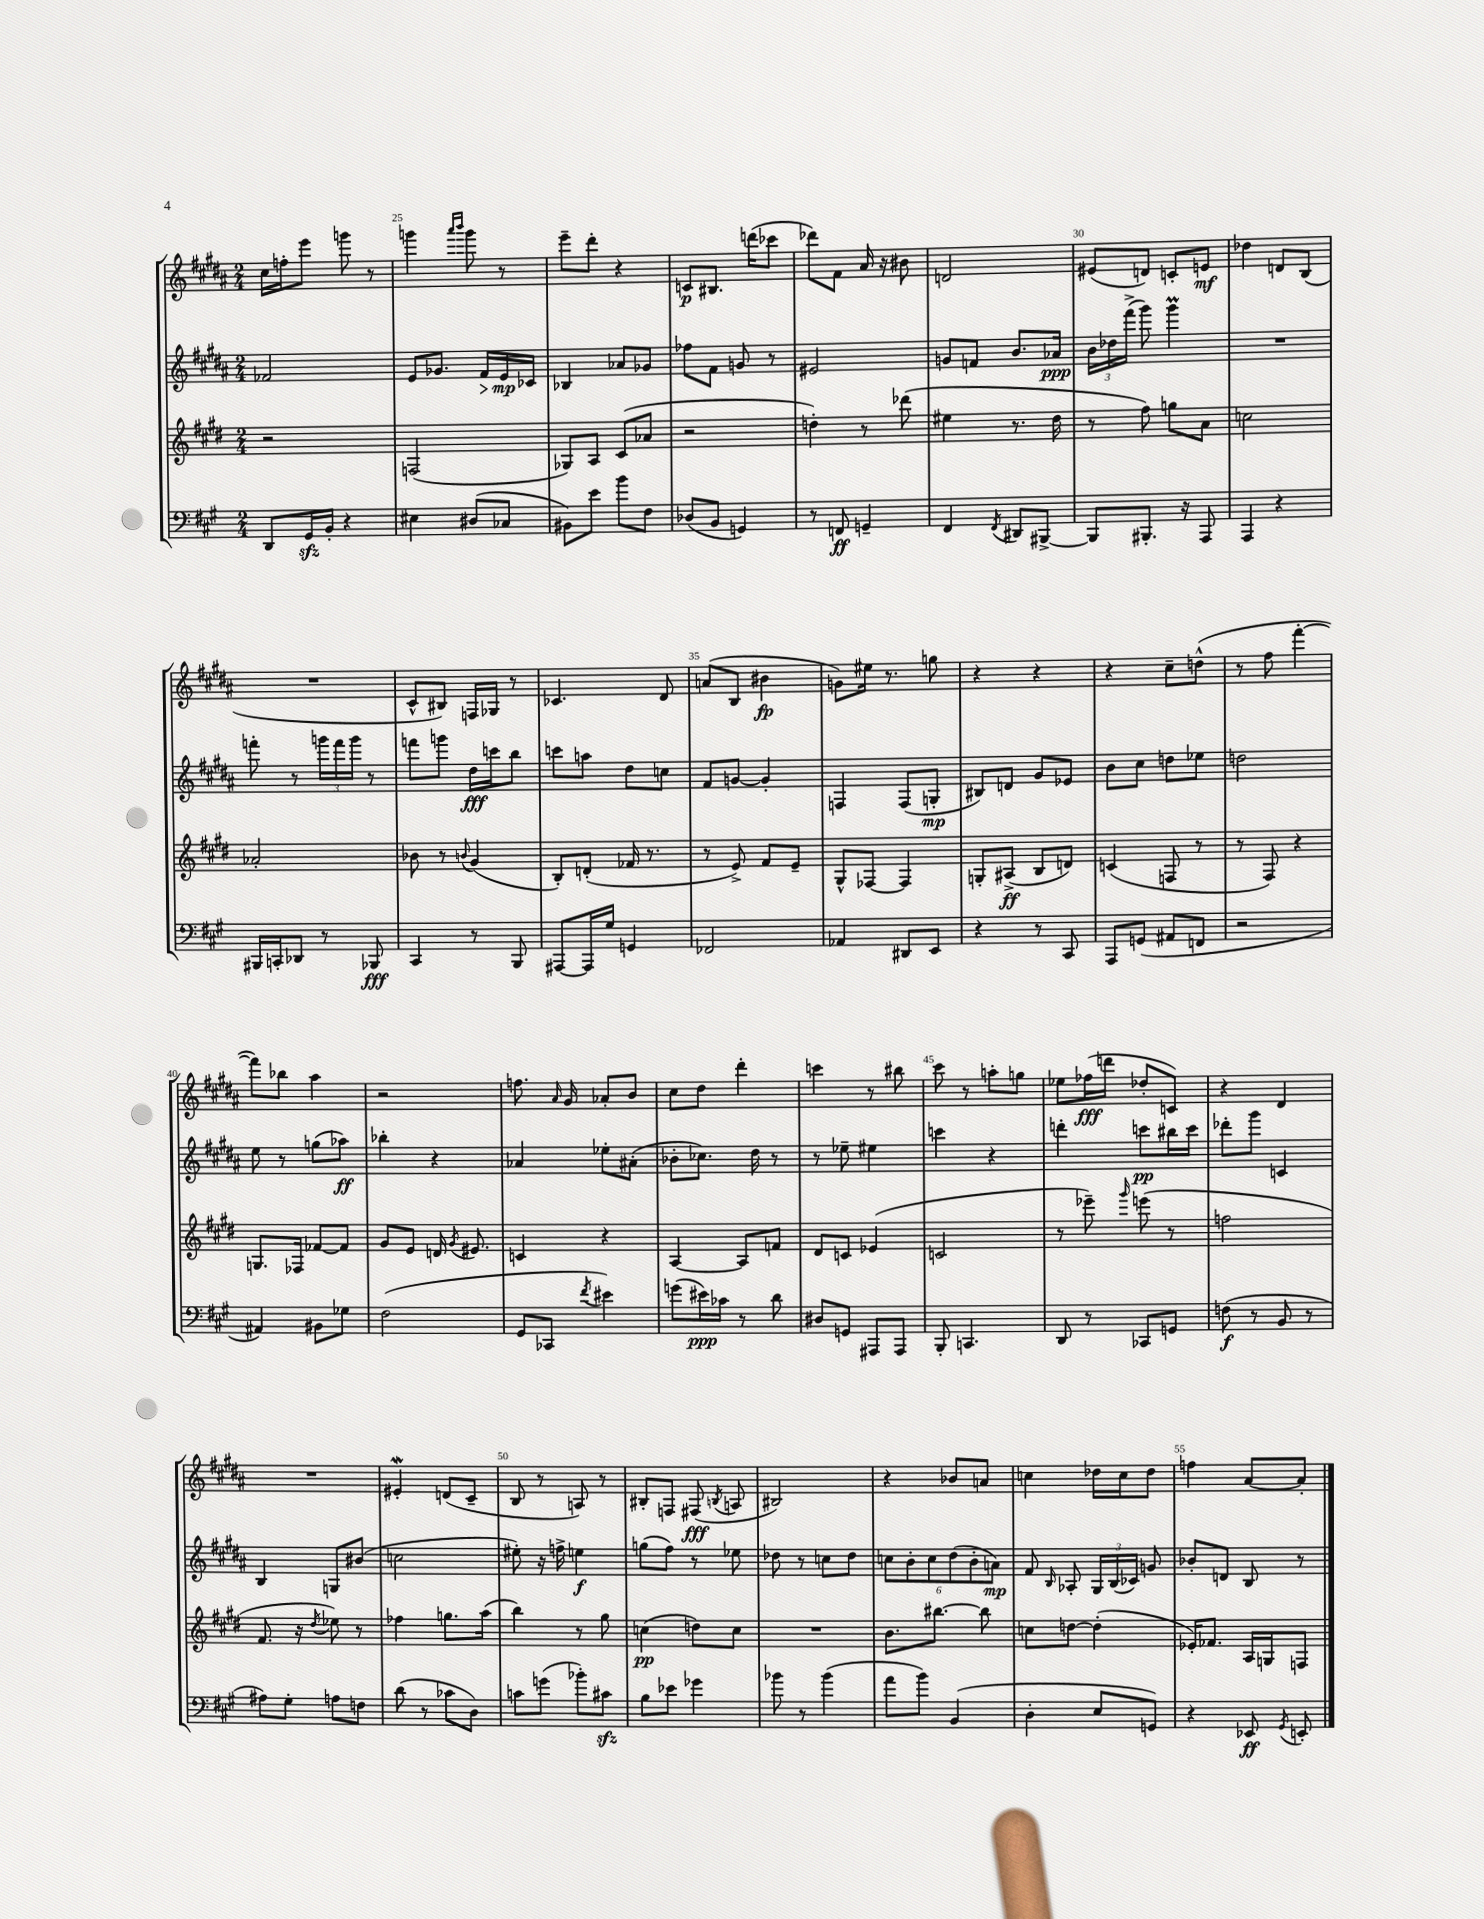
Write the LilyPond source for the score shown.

<<
\new StaffGroup <<
\new Staff = "s0" {
    \clef treble \key b \major \numericTimeSignature \time 2/4
    \autoBeamOff cis''16[ f''16-. e'''8] g'''8 r8 |
    g'''4 \grace { ais'''16[ b'''16] } g'''8 r8 |
    e'''8[-- dis'''8]-. r4 |
    c'8[\p bis8.] d'''16[( ces'''8] |
    des'''8[) fis'8] ais'16 r16 bis'8 |
    d'2 |
    eis'8[( d'8]) c'8[-. e'8]\mf |
    des''4 d'8[ b8]( |
    R2 |
    cis'8[-^ bis8]) f16[ ges16] r8 |
    ces'4. dis'8 |
    a'8[( b8] bis'4\fp |
    g'8[) eis''16] r8. g''8 |
    r4 r4 |
    r4 cis''8[-- d''8]-^( |
    r8 fis''8 fis'''4~-. |
    fis'''8[) bes''8] ais''4 |
    r2 |
    f''8. \grace { ais'16 } gis'16 aes'8[-. b'8] |
    cis''8[ dis''8] dis'''4-. |
    c'''4 r8 bis''8 |
    cis'''8 r8 a''8[-. g''8] |
    ees''8[ fes''16\fff( d'''16] des''8[-. c'8]) |
    r4 dis'4 |
    R2 |
    eis'4-.\mordent d'8[( cis'8]-- |
    b8 r8 a8) r8 |
    bis8[-. f8] fis8\fff( \acciaccatura { b8 } a8 |
    bis2) |
    r4 bes'8[ a'8] |
    c''4 des''16[ c''16 des''8] |
    f''4 ais'8[~ ais'8]-. \bar "|." |
}
\new Staff = "s1" {
    \clef treble \key b \major \numericTimeSignature \time 2/4
    \autoBeamOff fes'2 |
    e'8[ ges'8.] fis'16[\> e'16\mp\! ces'16] |
    bes4 aes'8[ ges'8] |
    fes''8[ fis'8] g'8 r8 |
    eis'2 |
    g'8[ f'8] b'8.[ aes'16]\ppp |
    \tuplet 3/2 { b'16[ des''16 fis'''16]->( } gis'''8) gis'''4\prall |
    R2 |
    f'''8-. r8 \tuplet 3/2 { g'''16[ f'''16 g'''16] } r8 |
    f'''8[ g'''8] dis''16[\fff c'''16 b''8] |
    c'''8[ a''8] dis''8[ c''8] |
    fis'8[ g'8]~ g'4-. |
    f4 f8[( g8]-.\mp |
    bis8[) d'8] gis'8[ ees'8] |
    b'8[ cis''8] d''8[ ees''8] |
    d''2 |
    e''8 r8 g''8[( aes''8]\ff) |
    bes''4-. r4 |
    aes'4 ees''8[-. ais'8]-.( |
    bes'8[-. ces''8.]) dis''16 r8 |
    r8 ees''8-- eis''4 |
    c'''4 r4 |
    d'''4-. c'''8[\pp bis''16 c'''16] |
    des'''8[-. gis'''8] c'4 |
    b4 g8[ bis'8]( |
    c''2 |
    eis''8-.) r16 f''16-> e''4\f |
    g''8[( fis''8]) r8 ees''8 |
    des''8 r8 c''8[ des''8] |
    \tuplet 6/4 { c''8[ b'8-. c''8 dis''8( b'8-. a'8]\mp) } |
    fis'8 \grace { b16 } aes8-. \tuplet 3/2 { gis16[ b16( ces'16]) } g'8 |
    bes'8[-. d'8] b8 r8 \bar "|." |
}
\new Staff = "s2" {
    \clef treble \key e \major \numericTimeSignature \time 2/4
    \autoBeamOff r2 |
    f2( |
    ges8[) a8] cis'8[( aes'8] |
    r2 |
    d''4-.) r8 des'''8( |
    eis''4 r8. dis''16 |
    r8 fis''8) g''8[ a'8] |
    c''2 |
    aes'2-. |
    bes'8 r8 \appoggiatura { b'8 } gis'4( |
    b8[-.) d'8]-.( fes'16 r8. |
    r8 e'8->) fis'8[ e'8]-- |
    gis8[-^ fes8]~ fes4 |
    g8[-. ais8]->\ff( b8[ d'8]) |
    c'4( f8 r8 |
    r8 fis8) r4 |
    g8.[ fes16] fes'8[~ fes'8] |
    gis'8[ e'8] d'16 \acciaccatura { gis'8 } eis'8. |
    c'4 r4 |
    a4~ a8[ f'8] |
    dis'8[ c'8] ees'4( |
    c'2 |
    r8 ees'''8--) \grace { gis'''16 } e'''8( r8 |
    f''2 |
    fis'8. r16 \acciaccatura { dis''8 } ees''8) r8 |
    fes''4 g''8.[ a''16]( |
    b''4) r8 gis''8 |
    c''4\pp( d''8[) c''8] |
    R2 |
    b'8.[ bis''8.]~ bis''8 |
    c''8[ d''8]~ d''4-.( |
    ees'16[-.) fes'8.] a16[ g16 f8] \bar "|." |
}
\new Staff = "s3" {
    \clef bass \key a \major \numericTimeSignature \time 2/4
    \autoBeamOff d,8[ gis,16\sfz b,16]-. r4 |
    eis4 dis8[( ces8] |
    bis,8[) e'8] b'8[ fis8] |
    des8[( b,8] g,4) |
    r8 f,8\ff g,4-- |
    fis,4 \acciaccatura { fis,8 } dis,8[ bis,,8]~-> |
    bis,,8[ bis,,8.]-. r16 a,,8 |
    a,,4 r4 |
    bis,,16[ c,16-. des,8] r8 bes,,8\fff |
    cis,4 r8 b,,8 |
    ais,,8[~ ais,,16 gis16] g,4 |
    fes,2 |
    aes,4 dis,8[ e,8] |
    r4 r8 cis,8 |
    a,,8[ g,8]( ais,8[ f,8] |
    r2 |
    ais,4) bis,8[ ges8] |
    fis2( |
    gis,8[ ces,8] \acciaccatura { fis'8 } eis'4) |
    g'8[( eis'16\ppp) ces'16] r8 d'8 |
    dis8[ g,8] ais,,8[ ais,,8] |
    b,,8-. c,4. |
    d,8 r8 ces,8[ g,8] |
    f8\f( r8 b,8 r8 |
    ais8[) gis8]-. a8[ f8] |
    d'8( r8 ces'8[ d8]) |
    c'8[ g'8]( bes'8[-.) cis'8]\sfz |
    b8[ ees'8] ges'4 |
    bes'8 r8 bes'4( |
    a'8[ b'8]) b,4( |
    d4-. e8[ g,8]) |
    r4 ees,8\ff \acciaccatura { gis,8 } e,8-. \bar "|." |
}
>>
>>
\layout { \context { \Score currentBarNumber = #24 \override BarNumber.break-visibility = ##(#f #t #t) barNumberVisibility = #(every-nth-bar-number-visible 5) } }
